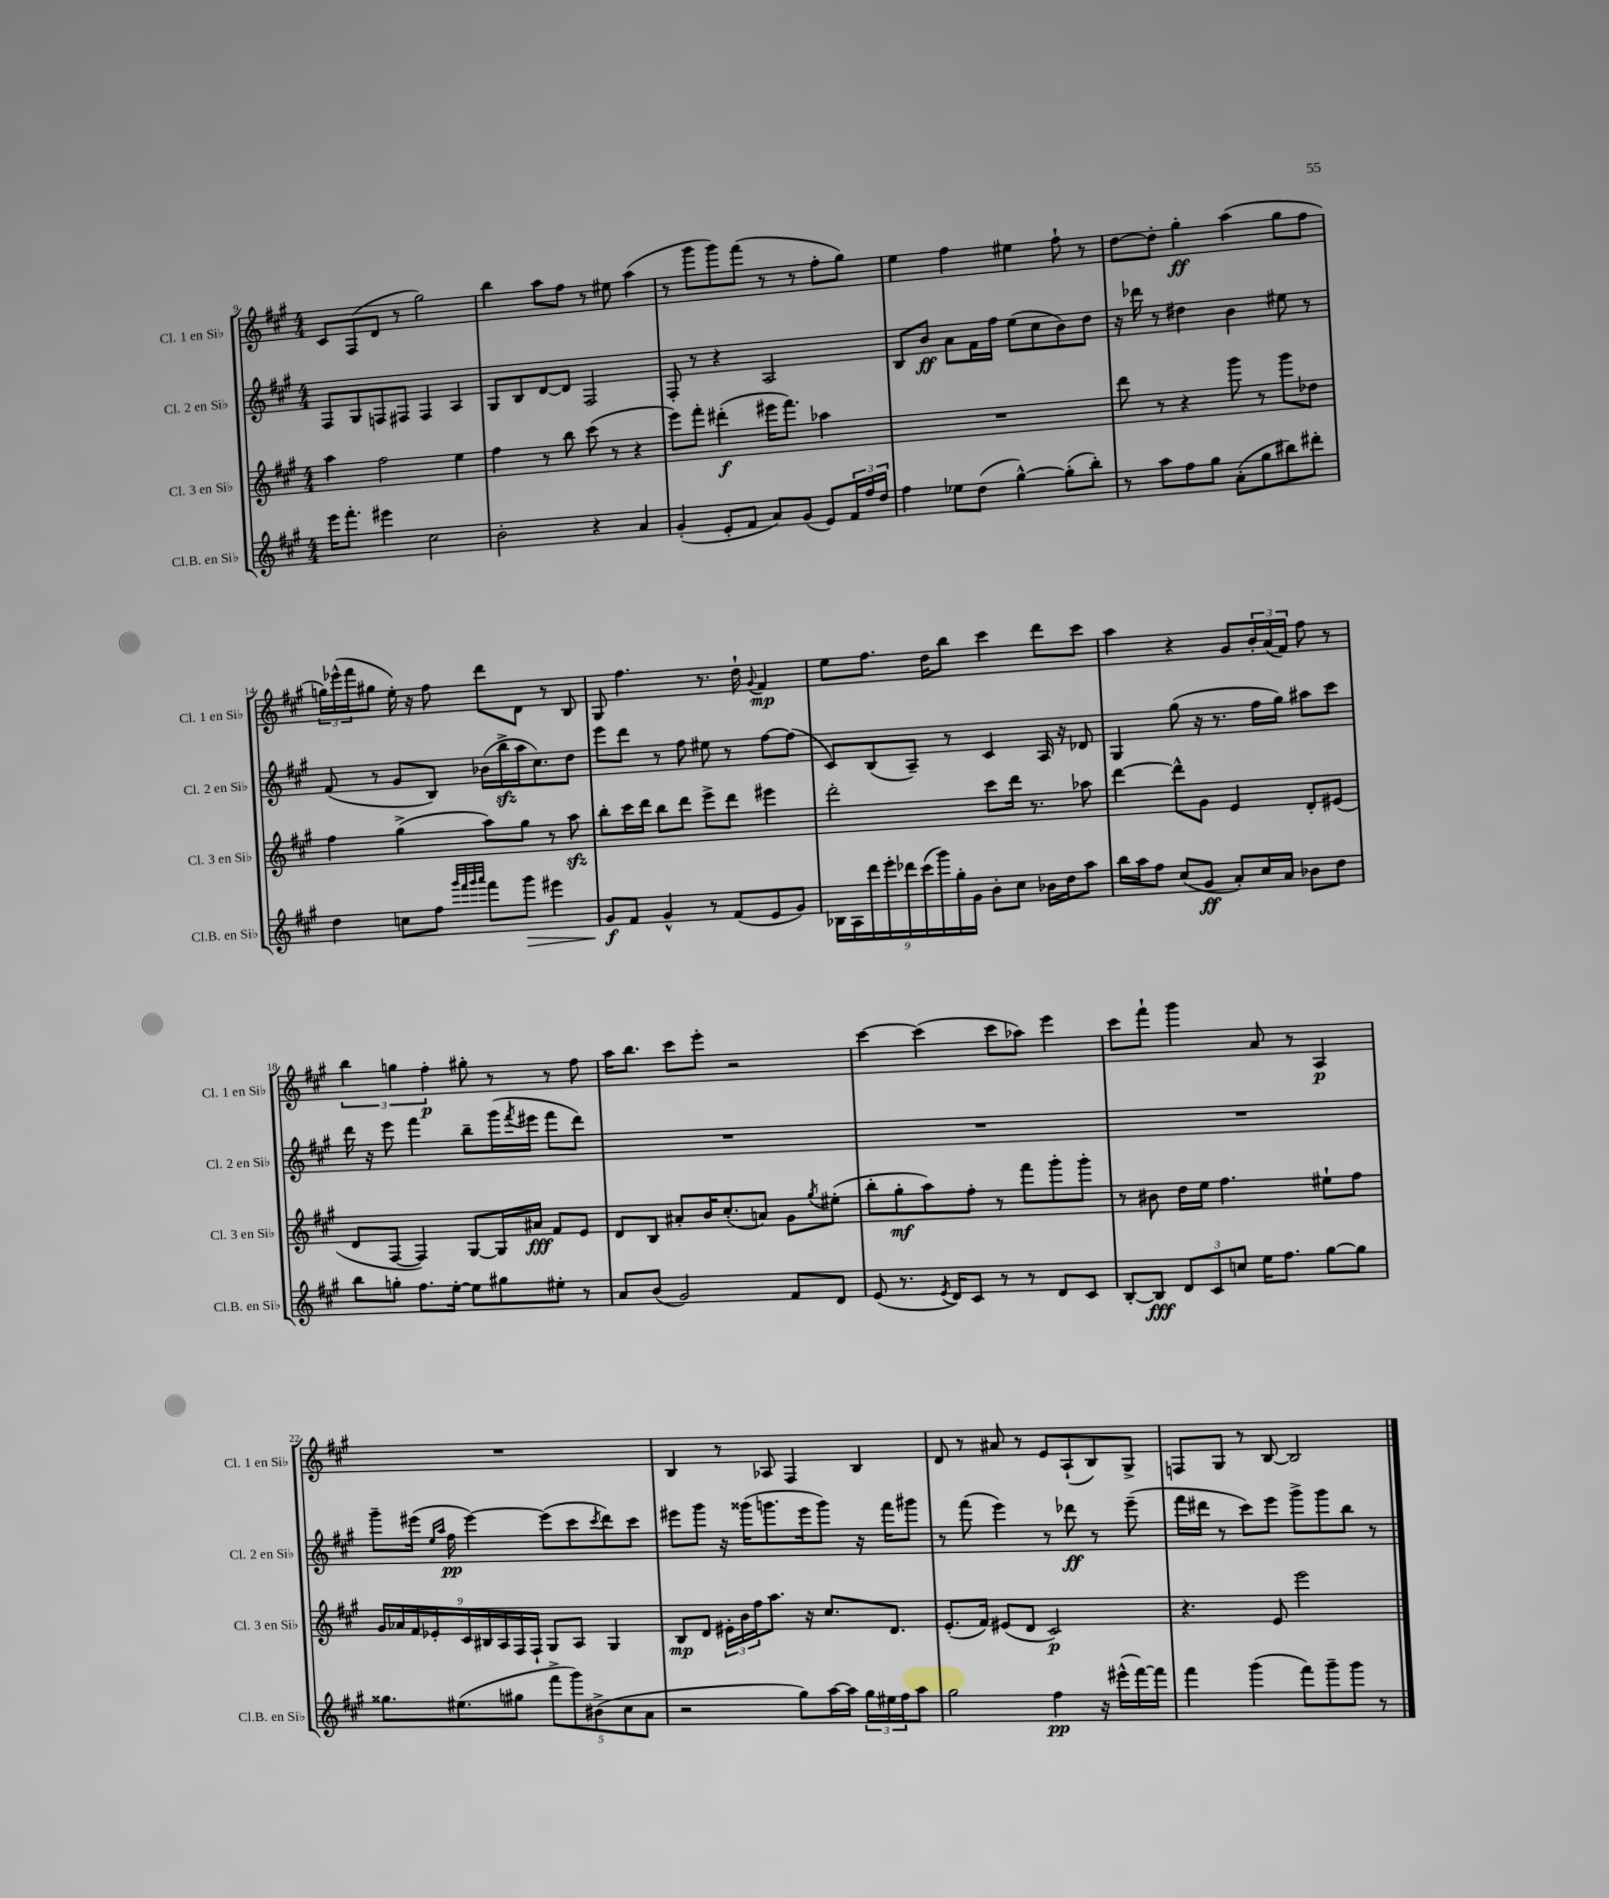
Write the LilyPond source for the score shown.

<<
\new StaffGroup <<
\new Staff = "s0" \with { instrumentName = "Cl. 1 en Sib" shortInstrumentName = "Cl. 1 en Sib" } {
    \clef treble \key a \major \numericTimeSignature \time 4/4
    cis'8 fis8( d'8 r8 gis''2) |
    b''4 a''8 fis''8 r8 eis''8 a''4( |
    r8 gis'''8 gis'''8) fis'''8( r8 r8 fis''8-. gis''8) |
    e''4 fis''4 eis''4 fis''8-! r8 |
    d''8~ d''8-. gis''4-.\ff a''4( gis''8 fis''8 |
    \tuplet 3/2 { g''16) ees'''16-^( fis'''16 } gis''8 e''16-.) r16 fis''8 d'''8 d'8 r8 b8 |
    gis8 fis''4. r8. d''16-! \appoggiatura { gis'8 } fis'4\mp |
    e''8 fis''8. d''16 b''8 cis'''4 d'''8 cis'''8 |
    a''4 r4 gis'8 \tuplet 3/2 { b'16-. a'16( fis'16) } fis''8 r8 |
    \tuplet 3/2 { b''4 g''4 fis''4-.\p } gis''8-. r8 r8 fis''8 |
    a''16 b''8. cis'''8 e'''8-. r2 |
    cis'''4~ cis'''4( cis'''8 aes''8) e'''4 |
    cis'''8 fis'''8-! gis'''4 a'8 r8 a4\p |
    R1 |
    b4 r8 aes8 fis4 b4 |
    d'8 r8 ais'8 r8 e'8 a8-!( b8) gis8-> |
    f8 gis8 r8 b8~ b2 \bar "|." |
}
\new Staff = "s1" \with { instrumentName = "Cl. 2 en Sib" shortInstrumentName = "Cl. 2 en Sib" } {
    \clef treble \key a \major \numericTimeSignature \time 4/4
    fis8 gis8 f8 fis8 fis4 a4 |
    gis8 b8 d'8~ d'8 fis2 |
    fis8-. r8 r4 a2 |
    b8 b'8\ff a'8 fis'16 fis''16 e''8( cis''8 b'8) d''8 |
    r16 des'''16 r8 dis''4 b'4 eis''8 r8 |
    fis'8( r8 gis'8 b8) bes'16( b''16->\sfz a''16 cis''8.) d''8 |
    e'''8 d'''8 r8 fis''8 eis''8 r8 fis''8~ fis''8( |
    cis'8) b8( a8--) r8 cis'4 a16 r16 des'8 |
    gis4 gis''8( r16 r8. fis''16 gis''16) ais''8 cis'''8 |
    d'''16 r16 e'''8 fis'''4 b''8-- gis'''16( \acciaccatura { fis'''8 } eis'''16 fis'''8 d'''8) |
    R1 |
    R1 |
    R1 |
    gis'''8-- eis'''16( \grace { e''16 a''16 } fis''16\pp eis'''4~) eis'''8( cis'''8 \acciaccatura { cis'''8 } d'''8) cis'''8 |
    eis'''8 gis'''8 r16 gisis'''16( g'''8. eis'''16 g'''8) r16 fis'''16 gis'''8 |
    r8 fis'''8( e'''4) r8 des'''8\ff r8 e'''8--( |
    fis'''16 dis'''16 r8 cis'''8) e'''8 gis'''8-> gis'''8 b''8 r8 \bar "|." |
}
\new Staff = "s2" \with { instrumentName = "Cl. 3 en Sib" shortInstrumentName = "Cl. 3 en Sib" } {
    \clef treble \key a \major \numericTimeSignature \time 4/4
    a''4 fis''2 e''4 |
    fis''4 r8 b''8 cis'''8( r8 r4 |
    e'''8) fis'''8-. dis'''4-.\f( eis'''16 fis'''8.) aes''4 |
    R1 |
    d'''8 r8 r4 gis'''8 r8 gis'''8 des''8 |
    fis''4 gis''4->( a''8) gis''8 r8 a''8\sfz |
    b''8-. cis'''16 d'''16 b''8 d'''8 e'''8-> d'''8 eis'''4 |
    d'''2-. cis'''8 d'''16 r8. aes''8 |
    d'''4~ d'''8-^ gis'8 e'4 d'8-. eis'8( |
    d'8 fis8~ fis4) gis8~ gis16 ais'16\fff fis'8 e'8 |
    d'8 b8 ais'8-. b'16 cis''8.-.( a'8) gis'8 \acciaccatura { gis''8 } eis''8-.( |
    b''8-. gis''8-.\mf a''8) fis''8-. r8 fis'''8 gis'''8-. gis'''8-. |
    r8 bis'8 d''16 e''16 fis''4. eis''8-! fis''8 |
    \tuplet 9/8 { gis'16 aes'16 fis'16 ees'16-. cis'16 bis16 a16 fis16 fis16-! } gis8 a8 gis4 |
    b8\mp d'8 \tuplet 3/2 { eis'16-. b'16 fis''16 } a''8. r16 cis''8. d'8. |
    e'8.-.( fis'16) eis'8( d'8 cis'2\p) |
    r4. e'8 e'''2 \bar "|." |
}
\new Staff = "s3" \with { instrumentName = "Cl.B. en Sib" shortInstrumentName = "Cl.B. en Sib" } {
    \clef treble \key a \major \numericTimeSignature \time 4/4
    e'''16 fis'''8.-. eis'''4 cis''2 |
    b'2-. r4 a'4 |
    gis'4-.( e'8-. fis'8 a'8) gis'8( e'8) \tuplet 3/2 { fis'16 fis''16 d''16 } |
    fis''4 ees''8 d''8( gis''4~-^) gis''8-.( b''8-.) |
    r8 a''8 fis''8 gis''8 a'8-.( gis''8 bis''8) dis'''8-. |
    d''4 c''8 fis''8 \grace { gis'''32 fis'''32 gis'''32 a'''32 } fis'''8 gis'''8\> eis'''4 |
    gis'8\f\! fis'8 gis'4-^ r8 fis'8( e'8 gis'8) |
    \tuplet 9/8 { bes16 a16 d'''16 e'''16-. des'''16 cis'''16( gis'''16) gis''16-. gis'16 } b'8-. cis''8 bes'16 d''16 a''8 |
    b''16 a''16 fis''8 cis''8( gis'8\ff a'8-.) cis''16 a'16 bes'8 d''8 |
    b''8 g''8-. fis''8. e''16~-. e''8 gis''8 eis''8-. r8 |
    a'8 b'8( gis'2) fis'8 d'8 |
    e'8( r8. \acciaccatura { e'8 } d'16) cis'8 r8 r8 d'8 cis'8 |
    b8~-. b8\fff \tuplet 3/2 { d'8 cis'8 c''8 } e''16 fis''8. gis''8~ gis''8 |
    gisis''8. eis''8.( gis''8 \tuplet 5/4 { fis'''8-> gis'''8) bis'8->( cis''8 a'8 } |
    r2 gis''8) a''16~ a''16 \tuplet 3/2 { gis''16 eis''16 fis''16 } a''8 |
    gis''2 fis''4\pp r16 eis'''16-^( fis'''16~) fis'''16 |
    fis'''4 gis'''4( fis'''8) gis'''8-- gis'''8 r8 \bar "|." |
}
>>
>>
\layout { \context { \Score currentBarNumber = #9 } }
